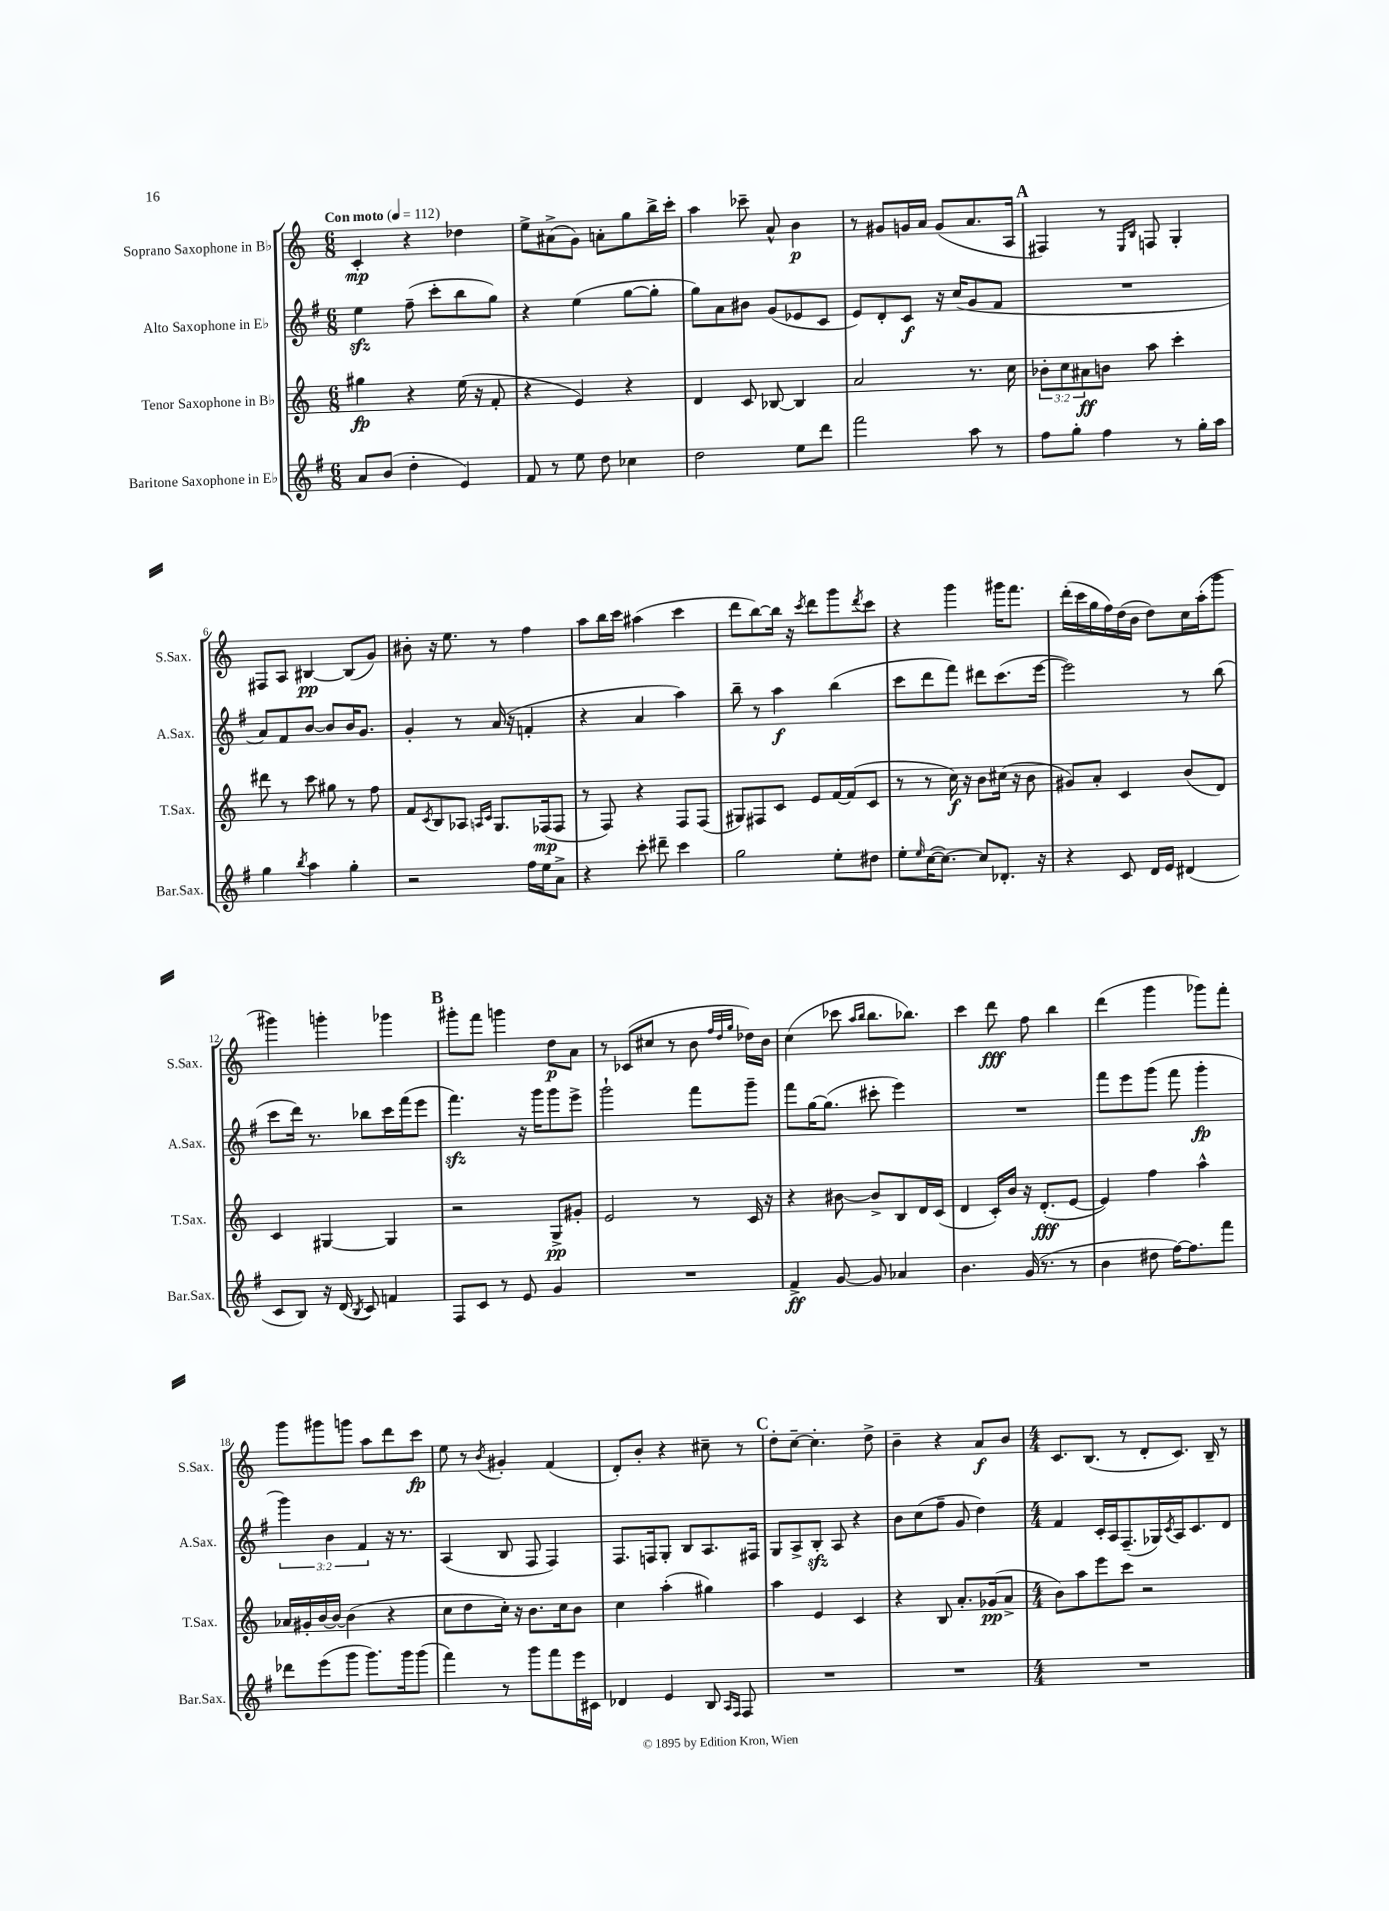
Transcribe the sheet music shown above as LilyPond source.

<<
\new StaffGroup <<
\new Staff = "s0" \with { instrumentName = "Soprano Saxophone in Bb" shortInstrumentName = "S.Sax." } {
    \clef treble \key c \major \numericTimeSignature \time 6/8 \tempo "Con moto" 4 = 112
    c'4-.\mp r4 des''4 |
    e''8-> ais'8->( g'8) a'8-. g''8 b''16-> c'''16-. |
    a''4 ces'''8-- a'8-^ b'4\p |
    r8 gis'8 g'16 a'16 g'8( a'8. a16 |
    \mark \markup { \bold "A" } fis4) r8 \grace { e16 b16 } f8 g4-. |
    fis8 a8 bis4~\pp bis8( g'8) |
    bis'8-. r16 e''8. r8 f''4 |
    a''8 b''16 c'''16 ais''4( c'''4 |
    d'''8 b''8~) b''16 r16 \acciaccatura { c'''8 } d'''8 g'''8 \acciaccatura { d'''8 } c'''8 |
    r4 g'''4 gis'''16 f'''8. |
    d'''16-.( c'''16 g''16 f''16) d''16( b'16 d''8) c''16 a''16-.( g'''8 |
    gis'''4) g'''4-. ges'''4 |
    \mark \markup { \bold "B" } gis'''8-. f'''8 g'''4 d''8\p a'8 |
    r8 ces'8( cis''8 r8 b'8 \grace { f''32 d''32 g''32 } des''16) b'16 |
    c''4( ces'''8 \grace { a''16 b''16 } b''8. bes''8.) |
    c'''4 d'''8\fff f''8 b''4 |
    d'''4( g'''4 ges'''8) f'''8-. |
    g'''8 gis'''8 g'''8 a''8 d'''8 c'''8\fp |
    e''8 r8 \acciaccatura { b'8 } gis'4-. f'4( |
    d'8-.) b'8-. r4 cis''8-- r8 |
    \mark \markup { \bold "C" } d''8-. c''8~-- c''4.-. d''8-> |
    b'4-- r4 a'8\f b'8 |
    \numericTimeSignature \time 4/4 c'8. b8.( r8 d'8-. c'8.) b16-- r8 \bar "|." |
}
\new Staff = "s1" \with { instrumentName = "Alto Saxophone in Eb" shortInstrumentName = "A.Sax." } {
    \clef treble \key g \major \numericTimeSignature \time 6/8 \override Staff.TupletNumber.text = #tuplet-number::calc-fraction-text
    e''4\sfz fis''8--( c'''8-. b''8 g''8) |
    r4 e''4( g''8~ g''8-. |
    g''8) a'8 bis'8 g'8( ees'8 c'8 |
    e'8) d'8-. c'8\f r16 c''16( g'8 fis'8 |
    \mark \markup { \bold "A" } R2. |
    a'8) fis'8 b'8~ b'8 b'16 g'8. |
    g'4-. r8 a'16( r16 f'4-. |
    r4 a'4 a''4) |
    b''8-- r8 a''4\f b''4( |
    c'''8 d'''8 fis'''8) dis'''8 c'''8.( e'''16~ |
    e'''2) r8 b''8( |
    c'''8 d'''16) r8. bes''8 c'''16 fis'''16( e'''8 |
    \mark \markup { \bold "B" } fis'''4.\sfz) r16 g'''16 g'''8 e'''8-> |
    g'''2-! fis'''8 g'''8-- |
    fis'''8 g''16~ g''8.( cis'''8-. e'''4) |
    R2. |
    fis'''8 e'''8 g'''8( fis'''8 g'''4-.\fp |
    \tuplet 3/2 { g'''4) b'4 fis'4 } r16 r8. |
    a4( b8 fis8 fis4) |
    fis8. f16 g8-. b8 a8. fis16 |
    \mark \markup { \bold "C" } g8 a8-> b8-.\sfz a8 r4 |
    b'8 c''8( fis''8-- g'8 d''4) |
    \numericTimeSignature \time 4/4 fis'4 c'16-. a16 fis8.--( ges16) \acciaccatura { c'8 } a16 c'8. d'8 \bar "|." |
}
\new Staff = "s2" \with { instrumentName = "Tenor Saxophone in Bb" shortInstrumentName = "T.Sax." } {
    \clef treble \key c \major \numericTimeSignature \time 6/8 \override Staff.TupletNumber.text = #tuplet-number::calc-fraction-text
    gis''4\fp r4 e''16( r16 f'8-. |
    r4 e'4) r4 |
    d'4 c'8 bes8~ bes4 |
    a'2 r8. c''16 |
    \mark \markup { \bold "A" } \tuplet 3/2 { bes'8-. c''8 ais'8\ff } b'8 a''8 c'''4-. |
    dis'''8 r8 c'''8 gis''8 r8 f''8 |
    f'8 \acciaccatura { c'8 } b8 aes8 \grace { a16 c'16 } g8. fes16\mp( fes8 |
    r8 f8) r4 f8 f8( |
    gis8) fis8 c'8 e'8 f'16~ f'16( c'8 |
    r8 r8 c''16\f) r16 b'8 cis''16( r16 b'8 |
    gis'8) a'8-. c'4 b'8( d'8) |
    c'4 gis4~ gis4 |
    \mark \markup { \bold "B" } r2 g8->\pp gis'8-. |
    e'2 r8 c'16 r16 |
    r4 bis'8~ bis'8-> b8 d'16 c'16( |
    d'4 c'16-.) b'16 r16 d'8.-.\fff( e'8~ |
    e'4) f''4 a''4-^ |
    aes'16 gis'16-. b'16~ b'16~ b'4( r4 |
    c''8 d''8 c''16-.) r16 b'8. c''16 b'8 |
    c''4 a''4-.( gis''4) |
    \mark \markup { \bold "C" } a''4 e'4 c'4 |
    r4 b8 a'8.-. ges'16\pp( a'8-> |
    \numericTimeSignature \time 4/4 b'8) a''8 e'''8 c'''8 r2 \bar "|." |
}
\new Staff = "s3" \with { instrumentName = "Baritone Saxophone in Eb" shortInstrumentName = "Bar.Sax." } {
    \clef treble \key g \major \numericTimeSignature \time 6/8
    a'8 b'8( d''4-. e'4) |
    fis'8 r8 e''8 d''8 ces''4 |
    d''2 e''8 d'''8 |
    fis'''2 a''8 r8 |
    \mark \markup { \bold "A" } fis''8 g''8-. fis''4 r8 g''16-. a''16 |
    g''4 \acciaccatura { b''8 } a''4 g''4-. |
    r2 fis''16 e''16 a'8-> |
    r4 c'''8-. dis'''8-- c'''4 |
    g''2 e''8-. dis''8 |
    e''8-. \grace { e''16 } c''16~( c''8.~) c''8 des'8.-. r16 |
    r4 c'8 d'16 e'16 dis'4( |
    c'8 b8) r16 d'16( \acciaccatura { b8 } c'8) f'4 |
    \mark \markup { \bold "B" } fis8 c'8 r8 e'8 g'4 |
    R2. |
    fis'4->\ff g'8~ g'8 aes'4 |
    b'4. g'16( r8. r8 |
    b'4 dis''8 fis''16~) fis''8. fis'''8 |
    des'''8 e'''8( g'''8 g'''8.) g'''16 g'''8( |
    fis'''4) r8 g'''8 fis'''8 e'''16 cis'16 |
    des'4 e'4 b8 \grace { a16 fis16 } fis8 |
    \mark \markup { \bold "C" } R2. |
    R2. |
    \numericTimeSignature \time 4/4 R1 \bar "|." |
}
>>
>>
